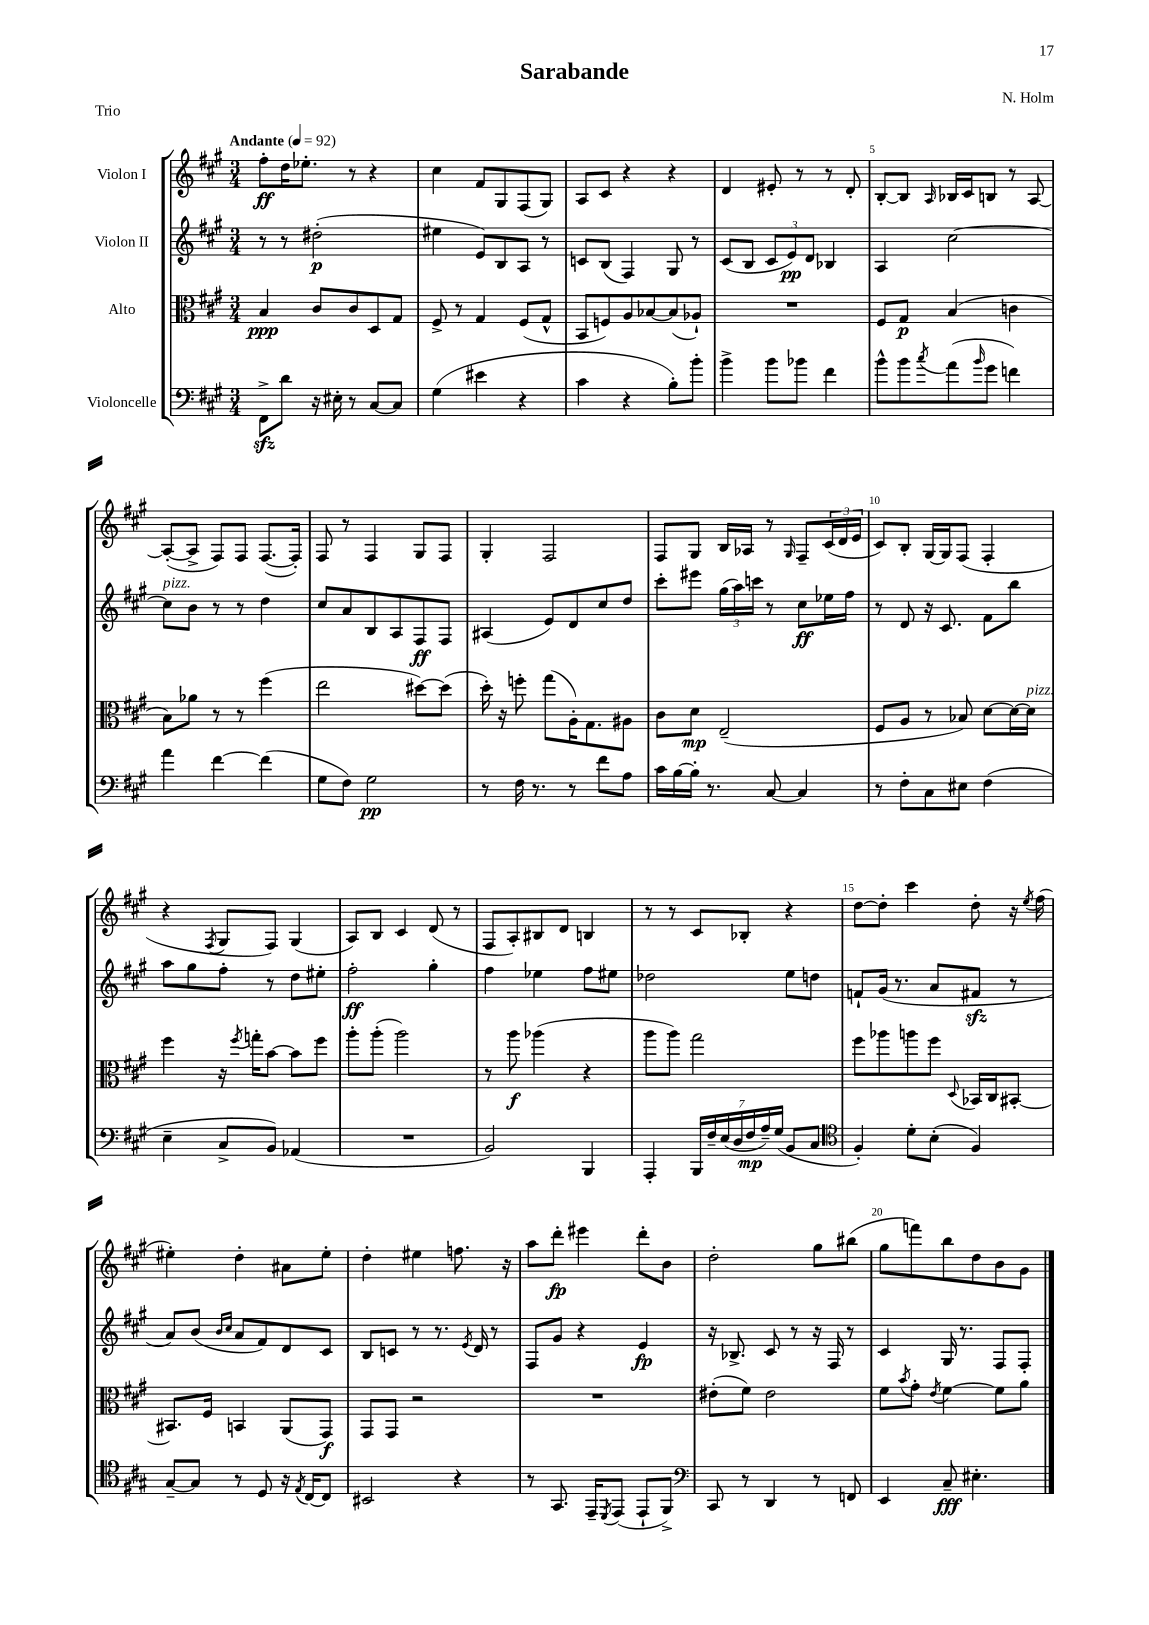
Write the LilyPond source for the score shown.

\header { title = "Sarabande" composer = "N. Holm" piece = "Trio" }
<<
\new StaffGroup <<
\new Staff = "s0" \with { instrumentName = "Violon I" } {
    \clef treble \key a \major \numericTimeSignature \time 3/4 \tempo "Andante" 4 = 92
    fis''8-.\ff d''16 ees''8.-. r8 r4 |
    cis''4 fis'8 gis8 fis8( gis8) |
    a8 cis'8 r4 r4 |
    d'4 eis'8-. r8 r8 d'8-. |
    b8~-. b8 \grace { a16 } bes16 cis'16 b8 r8 a8~ |
    a8~-.( a8-> fis8) fis8 fis8.~( fis16-.) |
    fis8 r8 fis4 gis8 fis8 |
    gis4-. fis2 |
    fis8 gis8 b16 aes16 r8 \grace { gis16 } fis8-- \tuplet 3/2 { cis'16( d'16 e'16 } |
    cis'8) b8-. gis16~ gis16 fis8( fis4-. |
    r4 \acciaccatura { fis8 } gis8 fis8) gis4( |
    a8) b8 cis'4 d'8( r8 |
    fis8 a8-.) bis8 d'8 b4 |
    r8 r8 cis'8 bes8-. r4 |
    d''8~ d''8-. cis'''4 d''8-. r16 \acciaccatura { e''8 } fis''16( |
    eis''4-.) d''4-. ais'8 eis''8-. |
    d''4-. eis''4 f''8. r16 |
    a''8 d'''8-.\fp eis'''4 d'''8-. b'8 |
    d''2-. gis''8 bis''8( |
    gis''8 f'''8) b''8 d''8 b'8 gis'8 \bar "|." |
}
\new Staff = "s1" \with { instrumentName = "Violon II" } {
    \clef treble \key a \major \numericTimeSignature \time 3/4
    r8 r8 dis''2-.\p( |
    eis''4 e'8) b8 a8 r8 |
    c'8 b8( fis4) gis8 r8 |
    cis'8( b8 \tuplet 3/2 { cis'8 e'8\pp) d'8 } bes4 |
    a4 cis''2~ |
    cis''8^\markup { \italic "pizz." } b'8 r8 r8 d''4 |
    cis''8 a'8 b8 a8 fis8\ff fis8 |
    ais4( e'8) d'8 cis''8 d''8 |
    cis'''8-. eis'''8 \tuplet 3/2 { gis''16( a''16) c'''16 } r8 cis''8\ff ees''16 fis''16 |
    r8 d'8 r16 cis'8. fis'8 b''8 |
    a''8 gis''8 fis''8-. r8 d''8 eis''8-. |
    fis''2-.\ff gis''4-. |
    fis''4 ees''4 fis''8 eis''8 |
    des''2 e''8 d''8 |
    f'8-! gis'16( r8. a'8 fis'8\sfz r8 |
    a'8) b'8( \grace { b'16 cis''16 } a'8 fis'8) d'8 cis'8 |
    b8 c'8 r8 r8. \acciaccatura { e'8 } d'16 r8 |
    fis8 gis'8 r4 e'4\fp |
    r16 bes8.-> cis'8 r8 r16 fis16 r8 |
    cis'4 gis16 r8. fis8 fis8-. \bar "|." |
}
\new Staff = "s2" \with { instrumentName = "Alto" } {
    \clef alto \key a \major \numericTimeSignature \time 3/4
    b4\ppp cis'8 cis'8 d8 gis8 |
    fis8-> r8 gis4 fis8( gis8-^ |
    b,8 f8) a8 bes8~ bes8( aes8-!) |
    R2. |
    fis8 gis8\p b4( c'4 |
    b8) aes'8 r8 r8 fis''4( |
    e''2 dis''8~) dis''8( |
    d''16-.) r16 f''8-. gis''8( a16-.) gis8. ais8 |
    cis'8 d'8\mp e2--( |
    fis8 a8 r8 bes8) d'8~ d'16~ d'16^\markup { \italic "pizz." } |
    fis''4 r16 \acciaccatura { fis''8 } g''16-. b'8~ b'8 fis''8 |
    a''8-. a''8-.( a''2) |
    r8 a''8\f aes''4( r4 |
    a''8 a''8) gis''2 |
    fis''8 aes''8 a''8 fis''8 \appoggiatura { d8 } bes,16 cis16 bis,8~-. |
    bis,8. fis16 b,4 a,8( gis,8\f) |
    gis,8 gis,8 r2 |
    R2. |
    eis'8-.( fis'8) eis'2 |
    fis'8 \acciaccatura { b'8 } gis'8-. \acciaccatura { e'8 } fis'4~ fis'8 a'8 \bar "|." |
}
\new Staff = "s3" \with { instrumentName = "Violoncelle" } {
    \clef bass \key a \major \numericTimeSignature \time 3/4
    fis,8->\sfz d'8 r16 eis16-. r8 cis8~ cis8 |
    gis4( eis'4 r4 |
    cis'4 r4 b8-.) b'8-. |
    b'4-> b'8 bes'8 fis'4 |
    b'8-^ b'8 \acciaccatura { cis''8 } a'8( \grace { b'16 } gis'8 f'4) |
    a'4 fis'4~ fis'4( |
    gis8 fis8) gis2\pp |
    r8 fis16 r8. r8 fis'8 a8 |
    cis'16 b16~ b16-. r8. cis8~ cis4 |
    r8 fis8-. cis8 eis8 fis4( |
    e4-- cis8-> b,8) aes,4( |
    R2. |
    b,2) b,,4 |
    a,,4-. \tuplet 7/4 { b,,16 fis16-- e16( d16 fis16\mp a16--) gis16( } b,8 cis8 |
    \clef tenor fis4-.) d'8-. b8-.( fis4) |
    gis8~-- gis8 r8 d8 r16 \acciaccatura { e8 } cis16~ cis8 |
    bis,2 r4 |
    r8 gis,8. e,16-- \acciaccatura { d,8 } e,8( e,8-! fis,8->) |
    \clef bass cis,8 r8 d,4 r8 f,8 |
    e,4 cis8--\fff eis4.-. \bar "|." |
}
>>
>>
\layout { \context { \Score \override BarNumber.break-visibility = ##(#f #t #t) barNumberVisibility = #(every-nth-bar-number-visible 5) } }
